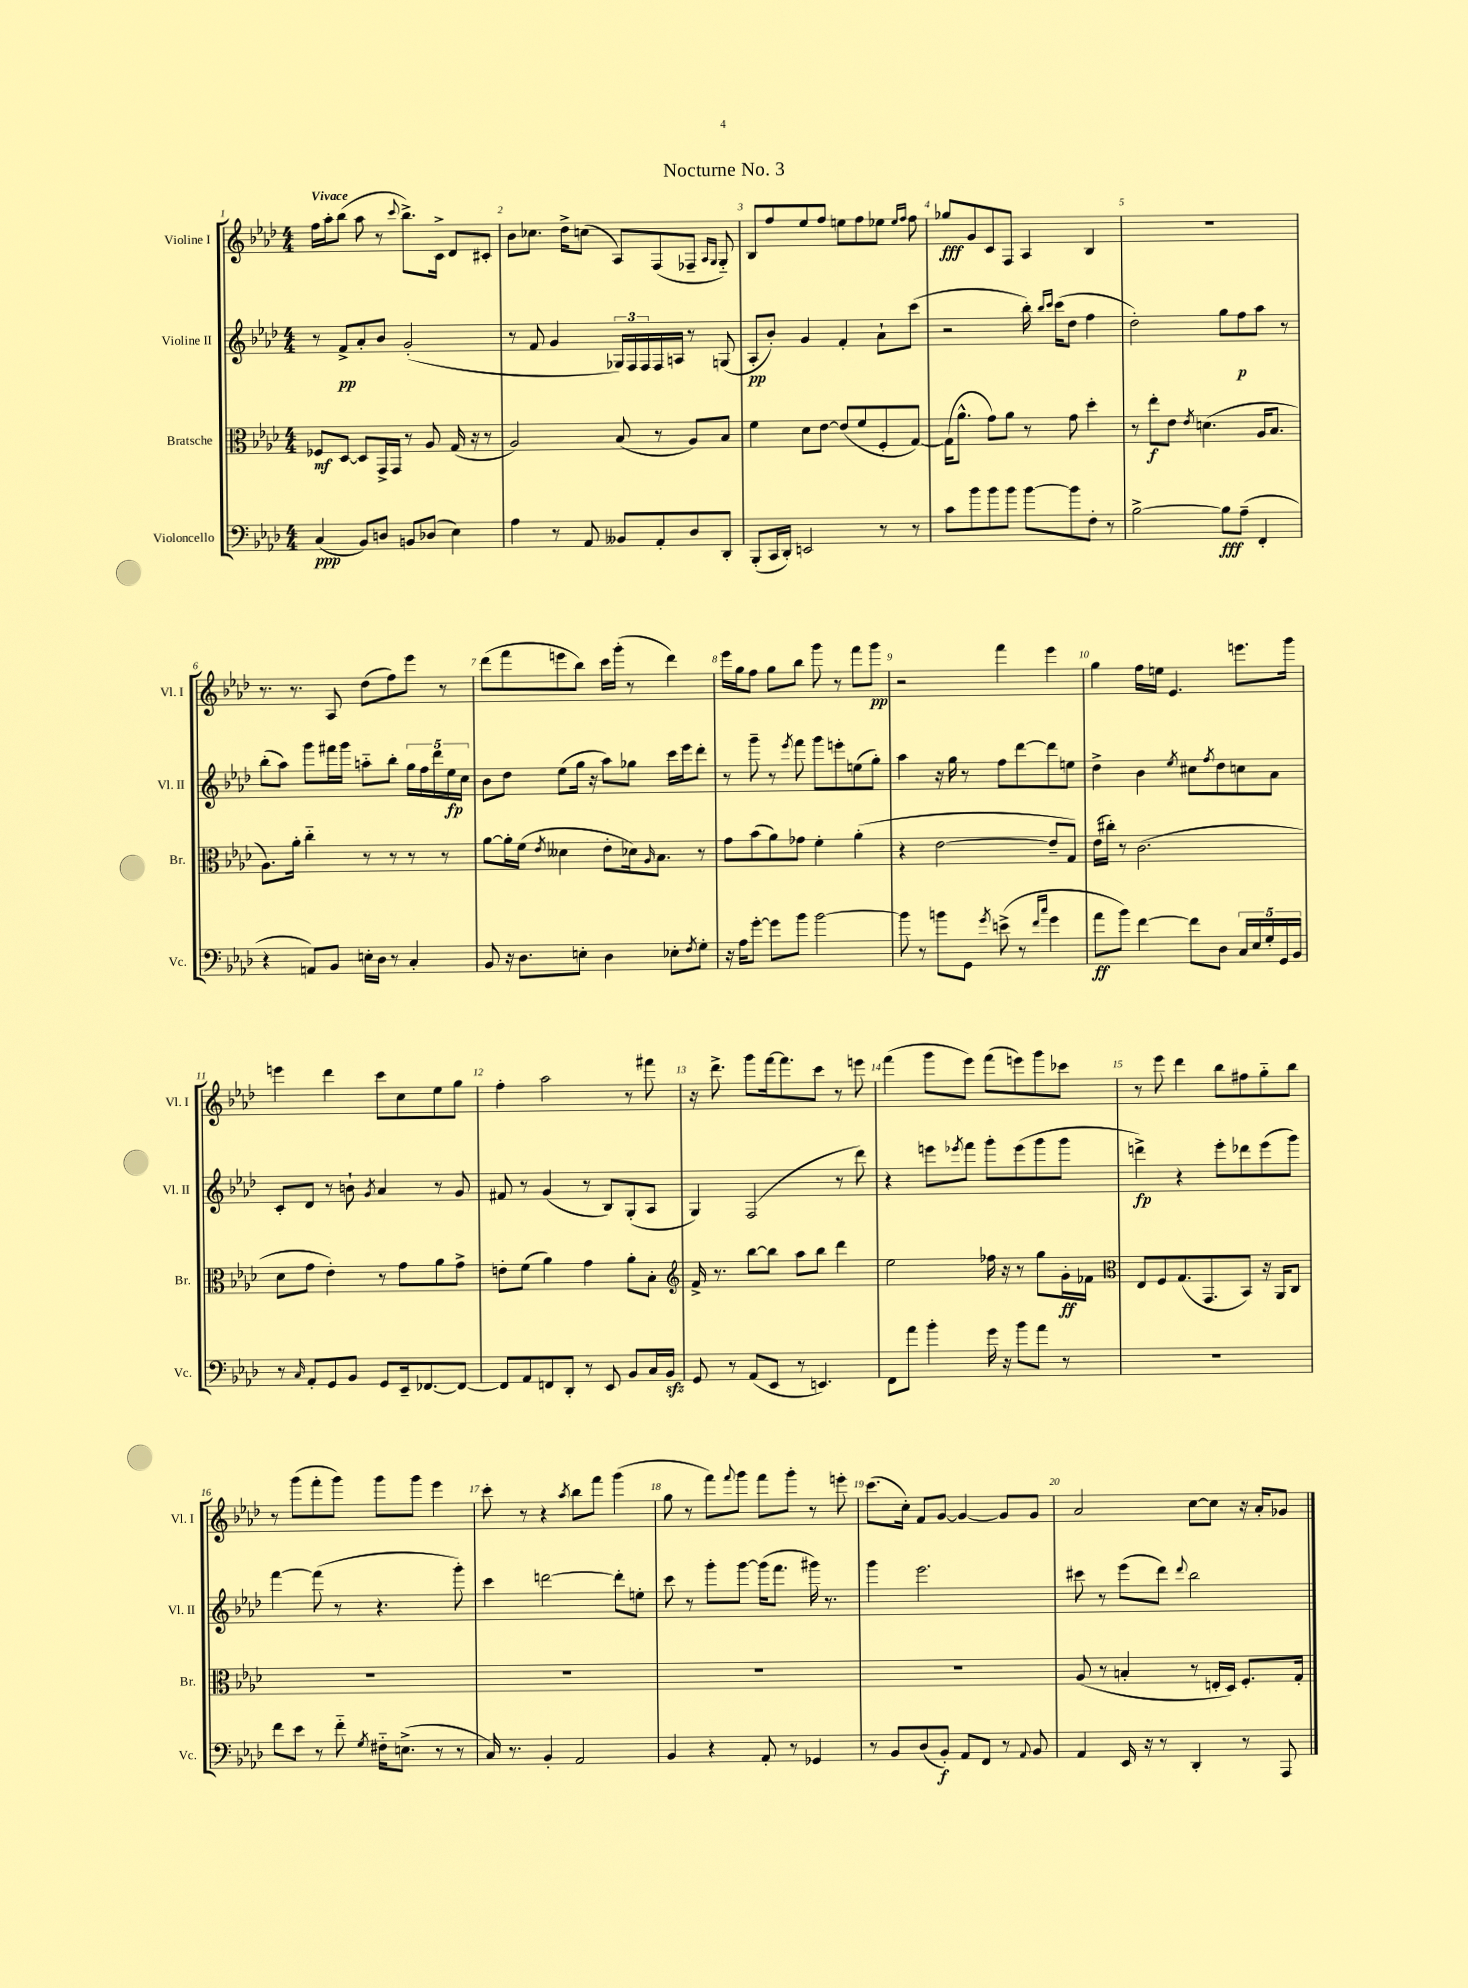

**kern	**dynam	**kern	**dynam	**kern	**dynam	**kern	**dynam
*part4	*part4	*part3	*part3	*part2	*part2	*part1	*part1
*staff4	*staff4	*staff3	*staff3	*staff2	*staff2	*staff1	*staff1
*I"Violoncello	*	*I"Bratsche	*	*I"Violine II	*	*I"Violine I	*
*I'Vc.	*	*I'Br.	*	*I'Vl. II	*	*I'Vl. I	*
*clefF4	*	*clefC3	*	*clefG2	*	*clefG2	*
*k[b-e-a-d-]	*	*k[b-e-a-d-]	*	*k[b-e-a-d-]	*	*k[b-e-a-d-]	*
*M4/4	*	*M4/4	*	*M4/4	*	*M4/4	*
=1	=1	=1	=1	=1	=1	=1	=1
!	!	!	!	!	!	!LO:TX:a:B:t=Vivace	!
(4C/	ppp	8F-X/L	mf	8r	.	16ff\LL	.
.	.	.	.	.	.	16aa-'\J	.
.	.	[8D-/J	.	8f^/L	pp	(8bb-\J	.
8BB-/L)	.	8D-/L]	.	8a-'/	.	8aa-\	.
8Dn/J	.	16GG^/L	.	8b-/J	.	8r	.
.	.	16GG/JJ	.	.	.	.	.
.	.	.	.	.	.	8qqccc/	.
8BBn/L	.	8r	.	(2g'/	.	8.bb-^\L)	.
(8D-X/J	.	8A-/	.	.	.	.	.
.	.	.	.	.	.	16c^\Jk	.
4E-\)	.	(16G/	.	.	.	8d-/L	.
.	.	16r	.	.	.	.	.
.	.	8r	.	.	.	8c#X'/J	.
=2	=2	=2	=2	=2	=2	=2	=2
4A-\	.	2A-/)	.	8r	.	8b-\L	.
.	.	.	.	8f/	.	8.cc-X\J	.
8r	.	.	.	4g/	.	.	.
.	.	.	.	.	.	16dd-^\KL	.
8AA-/	.	.	.	.	.	(8ccn\J	.
8BB--X/L	.	(8B-/	.	24G-X/LL)	.	8A-/L)	.
.	.	.	.	24F/	.	.	.
.	.	.	.	24F/	.	.	.
8AA-'/	.	8r	.	16F/	.	(8F/	.
.	.	.	.	16An/JJ	.	.	.
8D-/	.	8A-/L)	.	8r	.	8F-X~/J	.
.	.	.	.	.	.	16qqA-/LL	.
.	.	.	.	.	.	16qqG/JJ	.
8DD-'/J	.	8B-/J	.	(8Gn/	.	8G/)	.
=3	=3	=3	=3	=3	=3	=3	=3
(8BBB-'/L	.	4f\	.	8A-'/L	pp	8B-/L	.
16CC/L	.	.	.	8b-'/J)	.	8ff/	.
16DD-'/JJ)	.	.	.	.	.	.	.
2EEn/	.	8d-\L	.	4g/	.	8ee-/	.
.	.	[8e-\J	.	.	.	8ff/J	.
.	.	(8e-/L]	.	4f'/	.	8een\L	.
.	.	8f/	.	.	.	8ff\	.
8r	.	8F'/	.	8a-`\L	.	8ee-X\J	.
.	.	.	.	.	.	16qqee-/LL	.
.	.	.	.	.	.	16qqff/JJ	.
8r	.	[8G/J)	.	(8ccc\J	.	8ff\	.
=4	=4	=4	=4	=4	=4	=4	=4
8c\L	.	(16G\KL]	.	2r	.	8gg-X/L	fff
.	.	8.a-^^\J	.	.	.	.	.
8b-\	.	.	.	.	.	8g/	.
8b-\	.	8g\L)	.	.	.	8c/	.
8b-\J	.	8a-\J	.	.	.	8F/J	.
[8b-\L	.	8r	.	16bb-'\)	.	4A-/	.
.	.	.	.	16qqbb-/LL	.	.	.
.	.	.	.	16qqccc/JJ	.	.	.
.	.	.	.	(16ccc\KL	.	.	.
8b-\]	.	8g\	.	8dd-\J	.	.	.
8F'\J	.	4dd-'\	.	4ff\	.	4B-/	.
8r	.	.	.	.	.	.	.
=5	=5	=5	=5	=5	=5	=5	=5
[2B-^\	.	8r	.	2dd-'\)	.	1r	.
.	.	8ee-'\L	f	.	.	.	.
.	.	8e-\J	.	.	.	.	.
.	.	8qe-/	.	.	.	.	.
.	.	(4.dn\	.	.	.	.	.
8B-\L]	fff	.	.	8gg\L	.	.	.
(8A-~\J	.	.	.	8ff\	p	.	.
4FF'/	.	16A-/KL	.	8aa-\J	.	.	.
.	.	8.B-/J	.	.	.	.	.
.	.	.	.	8r	.	.	.
!!LO:LB:g=z
=6	=6	=6	=6	=6	=6	=6	=6
4r	.	8.A-\L)	.	(8bb-'\L	.	8.r	.
.	.	.	.	8aa-\J)	.	.	.
.	.	16a-'\Jk	.	.	.	8.r	.
8AAn/L)	.	4cc\	.	8ggg\L	.	.	.
8BB-/J	.	.	.	16fff#X\L	.	8A-/	.
.	.	.	.	16ggg\JJ	.	.	.
16En'\LL	.	8r	.	8aan\L	.	(8dd-\L	.
16D-\JJ	.	.	.	.	.	.	.
8r	.	8r	.	8bb-'\J	.	8ff\)	.
4C'/	.	8r	.	20gg\LL	.	8eee-\J	.
.	.	.	.	20ff\	.	.	.
.	.	.	.	20ddd-\	.	.	.
.	.	8r	.	.	.	8r	.
.	.	.	.	20ee-\	fp	.	.
.	.	.	.	20cc\JJ	.	.	.
=7	=7	=7	=7	=7	=7	=7	=7
8BB-/	.	[8a-\L	.	8b-\L	.	(8ddd-\L	.
16r	.	16a-'\L]	.	8dd-\J	.	8fff\	.
8.D-\L	.	(16f\JJ	.	.	.	.	.
.	.	8qe-/	.	.	.	.	.
.	.	4d--X\	.	(8ee-\L	.	8eeen\	.
8En'\J	.	.	.	16gg\Jk	.	8bb-\J)	.
.	.	.	.	16r	.	.	.
4D-\	.	8e-'\L	.	8aa-\L)	.	16ccc\LL	.
.	.	.	.	.	.	(16ggg'\JJ	.
.	.	16d-X\k)	.	8gg-X\J	.	8r	.
.	.	16qqA-/	.	.	.	.	.
.	.	8.B-\J	.	.	.	.	.
8E-X'\L	.	.	.	16ccc\LL	.	4ddd-\)	.
.	.	.	.	16eee-\J	.	.	.
8qF/	.	.	.	.	.	.	.
8G'\J	.	8r	.	8ddd-'\J	.	.	.
=8	=8	=8	=8	=8	=8	=8	=8
16r	.	8g\L	.	8r	.	16eee-\LL	.
16A-\KL	.	.	.	.	.	16gg\J	.
[8g'\J	.	(8b-\	.	8ggg~\	.	8ff\J	.
8g\L]	.	8a-\)	.	8r	.	8gg\L	.
.	.	.	.	8qeee-/	.	.	.
8b-\J	.	8g-X\J	.	8fff\	.	8bb-\J	.
[2b-\	.	4f'\	.	8ggg\L	.	8ggg\	.
.	.	.	.	8eeen'\	.	8r	.
.	.	(4a-'\	.	(8een\	.	8fff\L	.
.	.	.	.	8gg'\J)	.	8ggg\J	pp
=9	=9	=9	=9	=9	=9	=9	=9
8b-\]	.	4r	.	4aa-\	.	2r	.
8r	.	.	.	.	.	.	.
8bn\L	.	[2e-\	.	16r	.	.	.
.	.	.	.	16gg\	.	.	.
8GG\J	.	.	.	8r	.	.	.
8qg/	.	.	.	.	.	.	.
(8en^\	.	.	.	8ff\L	.	4fff\	.
8r	.	.	.	[8ddd-\	.	.	.
16qqf/LL	.	.	.	.	.	.	.
16qqcc/JJ	.	.	.	.	.	.	.
4g\	.	8e-~/L]	.	8ddd-\]	.	4eee-\	.
.	.	8G/J)	.	8een\J	.	.	.
=10	=10	=10	=10	=10	=10	=10	=10
8a-\L	ff	(16e-\LL	.	4dd-^\	.	4gg\	.
.	.	16cc#X'\JJ)	.	.	.	.	.
8b-\J)	.	8r	.	.	.	.	.
[4f\	.	(2.c\	.	4b-\	.	16ff\LL	.
.	.	.	.	.	.	16een\JJ	.
.	.	.	.	.	.	4.e-/	.
.	.	.	.	8qee-/	.	.	.
8f\L]	.	.	.	8cc#X\L	.	.	.
.	.	.	.	8qff/	.	.	.
8D-\J	.	.	.	8dd-\	.	.	.
20C/LL	.	.	.	8ccn\	.	8.eeen\L	.
20E-/	.	.	.	.	.	.	.
20G'/	.	.	.	.	.	.	.
.	.	.	.	8a-\J	.	.	.
20GG/	.	.	.	.	.	.	.
.	.	.	.	.	.	16ggg\Jk	.
20BB-/JJ	.	.	.	.	.	.	.
!!LO:LB:g=z
=11	=11	=11	=11	=11	=11	=11	=11
8r	.	8d-\L	.	8c'/L	.	4eeen\	.
16qqC/	.	.	.	.	.	.	.
8AA-'/L	.	8g\J	.	8d-/J	.	.	.
8GG/	.	4e-'\)	.	8r	.	4ddd-\	.
8BB-/J	.	.	.	8bn`\	.	.	.
.	.	.	.	8qg/	.	.	.
8GG/L	.	8r	.	4a-/	.	8ccc\L	.
16EE-~/k	.	8g\L	.	.	.	8cc\	.
[8.FF-X/	.	.	.	.	.	.	.
.	.	8a-\	.	8r	.	8ee-\	.
8FF-/J_	.	8g^\J	.	8g/	.	8gg\J	.
=12	=12	=12	=12	=12	=12	=12	=12
8FF-/L]	.	8en'\L	.	8f#X/	.	4ff'\	.
8AA-/	.	(8f\J	.	8r	.	.	.
8FFn/	.	4a-\)	.	(4g/	.	2aa-\	.
8DD-'/J	.	.	.	.	.	.	.
8r	.	4g\	.	8r	.	.	.
8EE-/	.	.	.	8B-/L)	.	.	.
8BB-/L	.	8a-'\L	.	(8G'/	.	8r	.
16C/L	.	8B-'\J	.	8A-/J	.	8fff#X\	.
16BB-zz/JJ	.	.	.	.	.	.	.
=13	=13	=13	=13	=13	=13	=13	=13
*	*	*clefG2	*	*	*	*	*
8GG/	.	16f^/	.	4G/)	.	16r	.
.	.	8.r	.	.	.	8.ddd-^\	.
8r	.	.	.	.	.	.	.
(8AA-/L	.	[8bb-\L	.	(2F/	.	8ggg\L	.
8EE-/J	.	8bb-\J]	.	.	.	[16fff\k	.
.	.	.	.	.	.	8.fff\]	.
8r	.	8aa-\L	.	.	.	.	.
4.EEn/)	.	8bb-\J	.	.	.	8ccc\J	.
.	.	4ddd-\	.	8r	.	8r	.
.	.	.	.	8ddd-\)	.	8eeen\	.
=14	=14	=14	=14	=14	=14	=14	=14
8FF\L	.	2ee-\	.	4r	.	(4fff\	.
8a-\J	.	.	.	.	.	.	.
4b-'\	.	.	.	8eeen\L	.	8ggg\L	.
.	.	.	.	8qeee-X/	.	.	.
.	.	.	.	8fff\J	.	8eee-\J)	.
16g\	.	16ff-X\	.	8ggg'\L	.	(8fff\L	.
16r	.	16r	.	.	.	.	.
8b-\L	.	8r	.	(8eee-\	.	8eeen\)	.
8a-\J	.	8gg\L	.	8ggg\	.	8ggg\	.
8r	.	16g'\L	ff	8ggg\J	.	8ccc-X\J	.
.	.	16f-X\JJ	.	.	.	.	.
=15	=15	=15	=15	=15	=15	=15	=15
*	*	*clefC3	*	*	*	*	*
1r	.	8E-/L	.	4dddn^\)	fp	8r	.
.	.	8F/	.	.	.	8eee-\	.
.	.	(8.G/	.	4r	.	4ddd-\	.
.	.	8.GG/	.	.	.	.	.
.	.	.	.	8eee-'\L	.	8bb-\L	.
.	.	8BB-/J)	.	8ddd-X\	.	8ff#X\	.
.	.	16r	.	(8eee-\	.	8gg\	.
.	.	16AA-/KL	.	.	.	.	.
.	.	8C/J	.	8ggg\J)	.	8bb-\J	.
!!LO:LB:g=z
=16	=16	=16	=16	=16	=16	=16	=16
8f\L	.	1r	.	[4fff\	.	8r	.
8e-\J	.	.	.	.	.	(8ggg\L	.
8r	.	.	.	(8fff\]	.	8fff'\	.
8f\	.	.	.	8r	.	8ggg\J)	.
8qG/	.	.	.	.	.	.	.
16F#X\KL	.	.	.	4.r	.	8ggg\L	.
(8.En^\J	.	.	.	.	.	.	.
.	.	.	.	.	.	8ggg\J	.
8r	.	.	.	.	.	4eee-\	.
8r	.	.	.	8ggg'\)	.	.	.
=17	=17	=17	=17	=17	=17	=17	=17
16C/)	.	1r	.	4ccc\	.	8ccc'\	.
8.r	.	.	.	.	.	.	.
.	.	.	.	.	.	8r	.
4BB-'/	.	.	.	[2dddn\	.	4r	.
.	.	.	.	.	.	8qaa-/	.
2AA-/	.	.	.	.	.	8bb-\L	.
.	.	.	.	.	.	8fff\J	.
.	.	.	.	8ddd'\L]	.	(4ggg\	.
.	.	.	.	8een'\J	.	.	.
=18	=18	=18	=18	=18	=18	=18	=18
4BB-/	.	1r	.	8ccc\	.	8gg\	.
.	.	.	.	8r	.	8r	.
4r	.	.	.	8ggg'\L	.	8fff\L)	.
.	.	.	.	.	.	8qqfff/	.
.	.	.	.	[8ggg\J	.	8ggg\J	.
8AA-'/	.	.	.	(16ggg\KL]	.	8fff\L	.
.	.	.	.	8.fff\J	.	.	.
8r	.	.	.	.	.	8ggg'\J	.
4GG-X/	.	.	.	16ggg#X\)	.	8r	.
.	.	.	.	8.r	.	.	.
.	.	.	.	.	.	8eeen'\	.
=19	=19	=19	=19	=19	=19	=19	=19
8r	.	1r	.	4ggg\	.	(8.ccc\L	.
8BB-/L	.	.	.	.	.	.	.
.	.	.	.	.	.	16cc'\Jk)	.
(8D-/	.	.	.	2.eee-\	.	8f/L	.
8BB-'/J)	f	.	.	.	.	[8g/J	.
8AA-/L	.	.	.	.	.	4g/_	.
8FF/J	.	.	.	.	.	.	.
8r	.	.	.	.	.	8g/L]	.
8qqAA-/	.	.	.	.	.	.	.
8BB-/	.	.	.	.	.	8g/J	.
=20	=20	=20	=20	=20	=20	=20	=20
4AA-/	.	(8A-/	.	8ccc#X\	.	2a-/	.
.	.	8r	.	8r	.	.	.
16EE-/	.	4Bn'/	.	(8eee-\L	.	.	.
16r	.	.	.	.	.	.	.
8r	.	.	.	8ddd-\J)	.	.	.
.	.	.	.	8qqddd-/	.	.	.
4DD-'/	.	8r	.	2bb-\	.	[8cc\L	.
.	.	16En'/LL	.	.	.	8cc\J]	.
.	.	16D-/JJ)	.	.	.	.	.
8r	.	8.F'/L	.	.	.	16r	.
.	.	.	.	.	.	16a-'/KL	.
8AAA-/	.	.	.	.	.	8g-X/J	.
.	.	16G'/Jk	.	.	.	.	.
==	==	==	==	==	==	==	==
*-	*-	*-	*-	*-	*-	*-	*-
